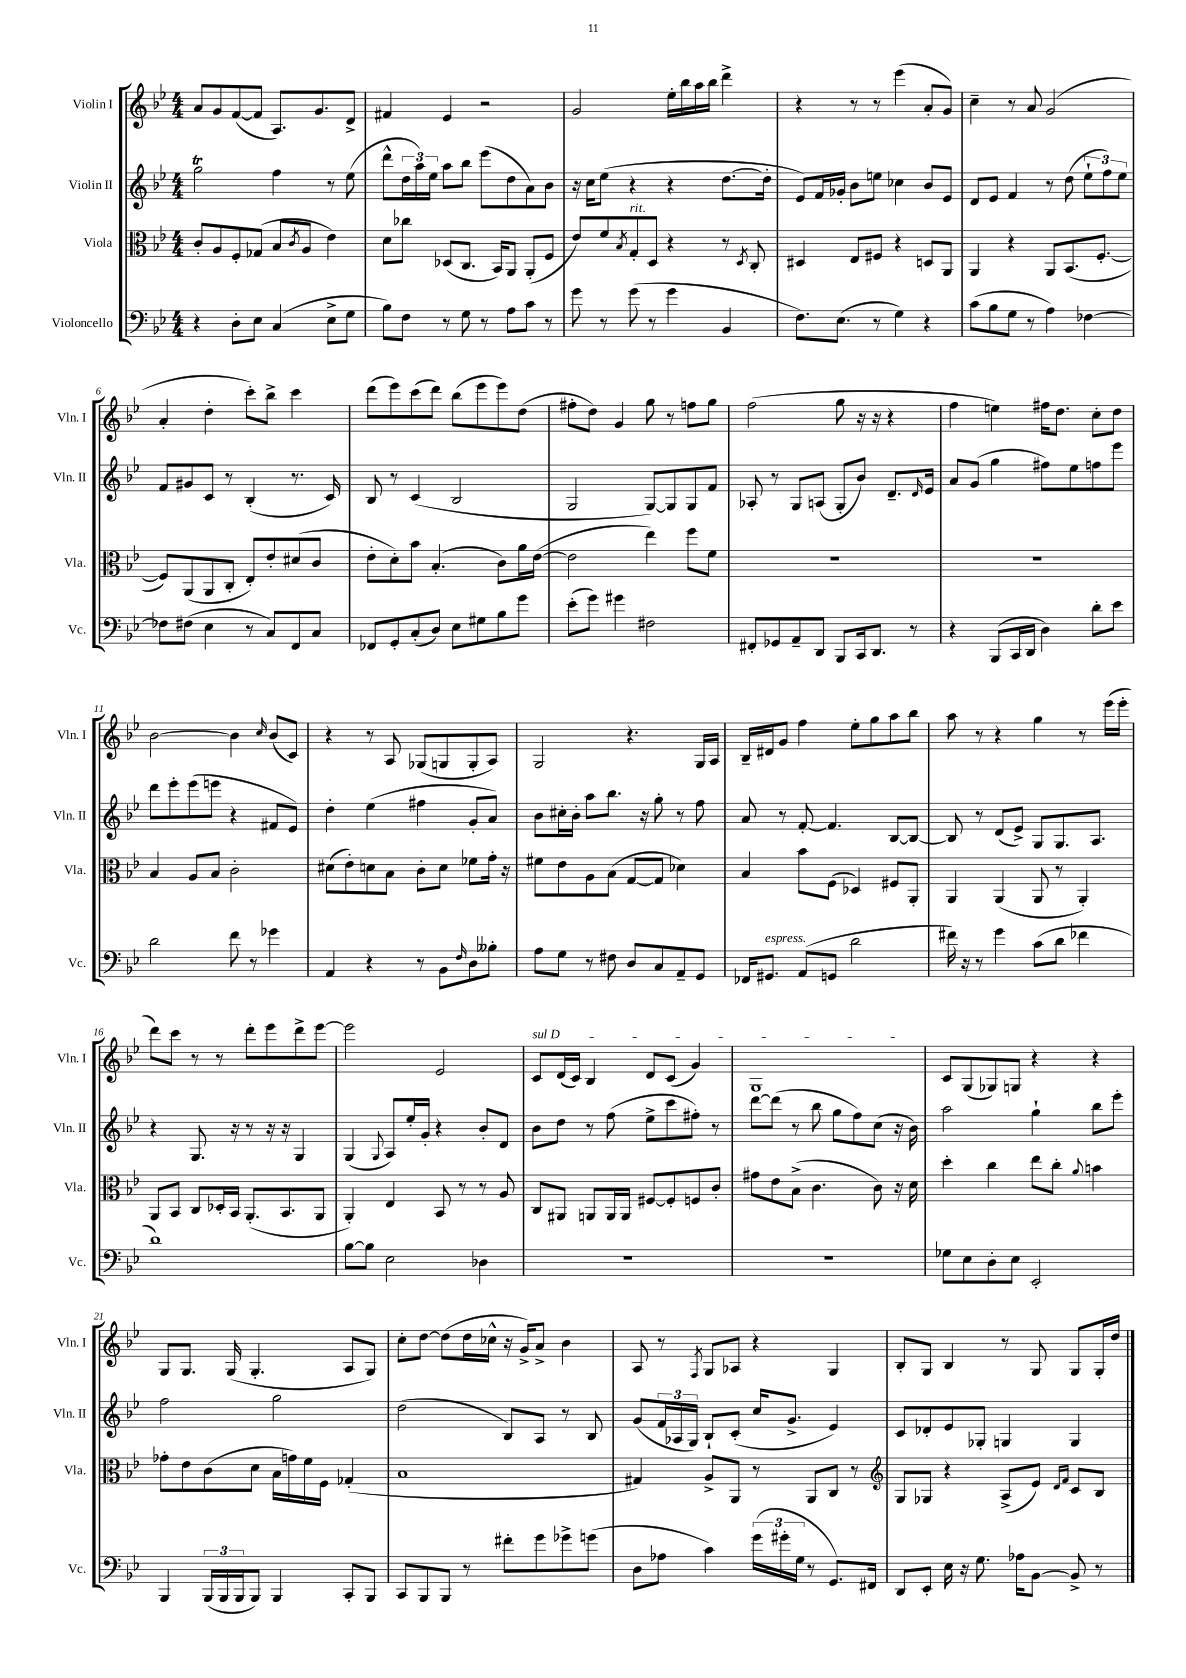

**kern	**kern	**kern	**kern
*staff4	*staff3	*staff2	*staff1
*clefF4	*clefC3	*clefG2	*clefG2
*k[b-e-]	*k[b-e-]	*k[b-e-]	*k[b-e-]
*M4/4	*M4/4	*M4/4	*M4/4
4r	8c'	2gg	8a
.	8A	.	8g
8D'	8F'	.	([8f
8E-	(8G-	.	8f]
(4C	8B-	4ff	8.A)
.	8qc	.	.
.	8A	.	.
.	.	.	8.g
8E-^	4e-)	8r	.
8G	.	(8ee-	8d^
=	=	=	=
8B-)	8d	8ddd^^	4f#
8F	8cc-	24dd	.
.	.	24aa)	.
.	.	24ee-	.
8r	(8D-	8aa	4e-
8G	8.C	8bb-	.
8r	.	(8eee-	2r
.	16BB-)	.	.
8A	8AA	8dd	.
8c	(8AA'	8a)	.
8r	8F	8b-	.
=	=	=	=
8g	8e-)	16r	2g
.	.	16cc	.
8r	8f	(8ee-	.
.	8qB-	.	.
(8g	8G'	4r	.
8r	8D	.	.
4g	4r	4r	16ee-'
.	.	.	16bb-
.	.	.	16aa
.	.	.	16bb-
4BB-	8r	[8.dd	4ddd^
.	8qD	.	.
.	8C'	.	.
.	.	16dd']	.
=	=	=	=
8.F)	4D#	8e-)	4r
.	.	16f	.
(8.E-	.	16g-'	.
.	8E-	8b-	8r
8r	8F#	8ee	8r
4G)	4r	4cc-	(4eee-
4r	8D	8b-	8a'
.	8AA	8e-	8g)
=	=	=	=
(8c	4AA	8d	4cc~
8B-	.	8e-	.
8G	4r	4f	8r
8r	.	.	8a
4A)	8AA	8r	(2g
.	(8.BB-	(8dd	.
[4F-	.	12ee-`	.
.	[8.F'	.	.
.	.	12ff)	.
.	.	12ee-	.
=	=	=	=
8F-]	8F])	8f	4a'
(8F#	(8AA	8g#	.
4E-	8AA	8c	4dd'
.	8C'	8r	.
8r	8E-')	(4B-'	8ccc')
8C)	8e-'	.	8bb-^
8FF	(8d#	8.r	4ccc
8C	8c	.	.
.	.	16c)	.
=	=	=	=
8FF-	8e-'	8B-	(8ddd
8GG'	8d')	8r	8eee-)
(8C'	8b-	(4c	(8ccc
8D)	(4.B-'	.	8ddd)
8E-	.	2B-	(8bb-
8G#	.	.	8eee-
8B-	8c)	.	8eee-)
8g	16a	.	(8dd
.	([16e-	.	.
=	=	=	=
(8e-'	2e-]	2G	8ff#'
8g)	.	.	8dd)
4g#	.	.	4g
2F#	4ee-)	[8G)	8gg
.	.	8G]	8r
.	8ff	8G	8ff
.	8f	8f	8gg
=	=	=	=
8FF#'	1r	8A-'	(2ff
8GG-	.	8r	.
8AA~	.	8G	.
8DD	.	(8A	.
8BBB-	.	8G'	8gg
16CC	.	8b-)	16r
8.DD	.	.	16r
.	.	8.d~	4r
8r	.	.	.
.	.	16qqd	.
.	.	16e-	.
=	=	=	=
4r	1r	8a	4ff
.	.	(8g	.
(8BBB-	.	4gg	4ee)
16CC	.	.	.
16DD	.	.	.
4D)	.	8ff#)	16ff#
.	.	.	8.dd
.	.	8ee-	.
8d'	.	8ff	8cc'
8e-	.	8eee-	8dd
=	=	=	=
2d	4B-	8ddd	[2b-
.	.	8eee-'	.
.	8A	(8eee-	.
.	8B-	8eee	.
8f	2c'	4r	4b-]
8r	.	.	.
.	.	.	16qqcc
4g-	.	8f#	(8b-
.	.	8e-)	8c)
=	=	=	=
4AA	(8d#	4dd'	4r
.	8e-')	.	.
4r	8d	(4ee-	8r
.	8B-	.	8A
8r	8c'	4ff#	(8G-
8BB-	8d	.	8G
16qqF	.	.	.
8D	8f-	8g'	8G'
8B--'	16g'	8a)	8A)
.	16r	.	.
=	=	=	=
8A	8f#	8b-	2G
8G	8e-	16cc#'	.
.	.	16b-'	.
8r	8A	8aa	.
8F#	(8B-	8.bb-	.
8D	[8G	.	4.r
.	.	16r	.
8C	8G]	8gg'	.
8AA~	4d-)	8r	.
8GG	.	8ff	16G
.	.	.	16A
=	=	=	=
16FF-	4B-	8a	16B-~
8.GG#	.	.	16d#
.	.	8r	8g
(8AA	8b-	[8f'	4ff
8GG	(8F	4.f]	.
2d	4D-)	.	8ee-'
.	.	.	8gg
.	8F#	[8B-	8aa
.	8AA'	8B-_	8bb-
=	=	=	=
16f#)	4AA	8B-]	8aa
16r	.	.	.
8r	.	8r	8r
4g	(4AA	(8d	4r
.	.	8e-^)	.
(8c	8AA	8G	4gg
8d	8r	8.G	.
4f-	4AA')	.	8r
.	.	8.A	.
.	.	.	(16eee-
.	.	.	16eee-'
=	=	=	=
1d)	8AA	4r	8ddd)
.	8BB-	.	8ccc
.	8C	8.G	8r
.	16D-'	.	8r
.	16BB-	16r	.
.	(8.AA'	8r	8ddd'
.	.	16r	8eee-
.	8.BB-	16r	.
.	.	4G	8ddd^
.	8AA	.	[8eee-
=	=	=	=
[8B-	4AA')	(4G	2eee-]
8B-]	.	.	.
.	.	8qqG	.
2E-	4E-	8A)	.
.	.	16ee-'	.
.	.	16g'	.
.	8BB-	4r	2e-
.	8r	.	.
4D-	8r	8b-'	.
.	8A	8d	.
=	=	=	=
1r	8C	8b-	8c
.	8AA#	8dd	(16d
.	.	.	16c)
.	8AA	8r	4B-
.	16AA	(8ff	.
.	16AA	.	.
.	[8F#	8ee-^	8d
.	8F#']	8ccc	(8c
.	8F	8ff#')	4g)
.	8c'	8r	.
=	=	=	=
1r	8g#	[8ddd	1G
.	8e-	(8ddd]	.
.	(8B-^	8r	.
.	4.c	8bb-	.
.	.	8gg	.
.	.	8ff)	.
.	8c)	(8cc	.
.	16r	16r	.
.	16d	16b-)	.
=	=	=	=
8G-	4dd'	2aa	8c
8E-	.	.	(8G
8D'	4cc	.	8G-)
8E-	.	.	8G
2EE-'	8ee-	4gg`	4r
.	8cc'	.	.
.	8qqa	.	.
.	4b	8bb-	4r
.	.	8eee-'	.
=	=	=	=
4BBB-	8g-'	2ff	8G
.	8e-	.	8.G
(24BBB-	(8c	.	.
24BBB-	.	.	.
.	.	.	(16G
24BBB-	.	.	.
8BBB-)	8d	.	4.G'
4BBB-	16B-	2gg	.
.	16g)	.	.
.	16f	.	.
.	16F	.	.
8CC'	(4G-'	.	8A
8BBB-	.	.	8G)
=	=	=	=
8CC	1B-	(2dd	8cc'
8BBB-	.	.	[8dd
8BBB-	.	.	(8dd]
8r	.	.	16dd
.	.	.	16cc-^^
8f#'	.	8B-)	16r
.	.	.	16g^)
8g	.	8A	8a^
8g-^	.	8r	4b-
(8g	.	8B-	.
=	=	=	=
8D	4G#)	(8g	8A
8A-	.	24f	8r
.	.	24A-	.
.	.	24G)	.
.	.	.	8qF
4c)	8A^	8B-`	8G
.	8AA	(8c'	8A-
(24g	8r	16cc	4r
24g#'	.	.	.
.	.	8.g^	.
24G	.	.	.
8r	8AA	.	.
8.GG)	8C	4e-)	4G
.	8r	.	.
16FF#	.	.	.
=	=	=	=
*	*clefG2	*	*
8DD	8G	8c	8B-'
8EE-'	8G-	8d-'	8G
16E-	4r	8e-	4B-
16r	.	.	.
8.G	.	8G-'	.
.	(8A^	4G	8r
16A-	.	.	.
[8BB-	8e-)	.	8G
.	16qqd	.	.
.	16qqf	.	.
8BB-^]	8c	4G	8G
8r	8B-	.	16G'
.	.	.	16dd
==	==	==	==
*-	*-	*-	*-
